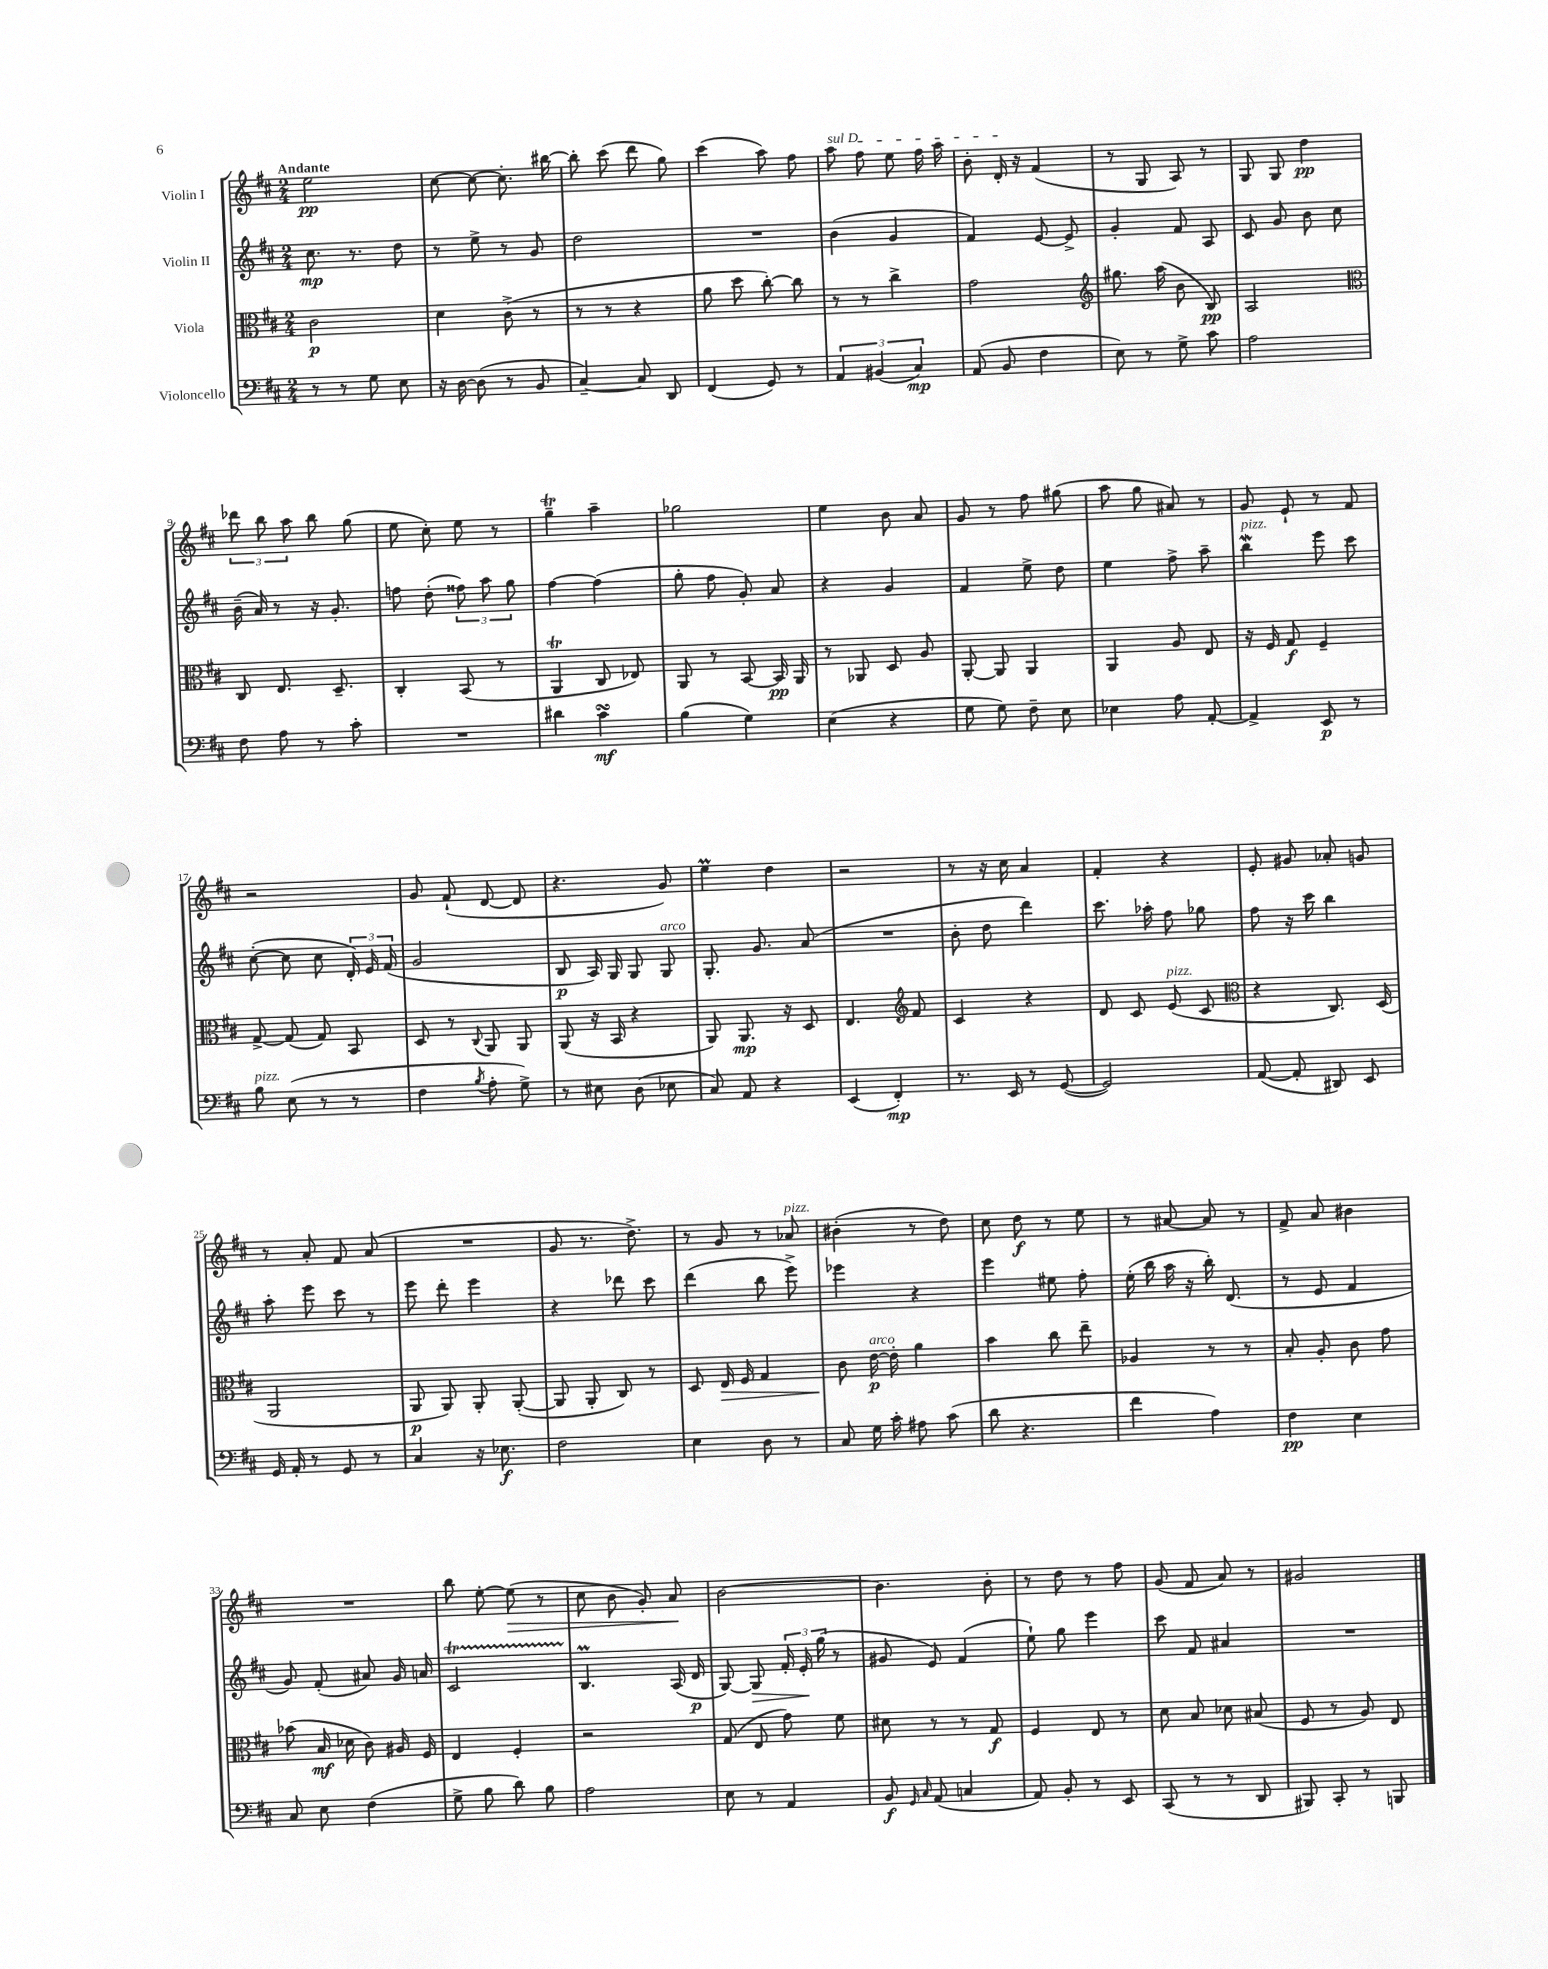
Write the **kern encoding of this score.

**kern	**dynam	**kern	**dynam	**kern	**dynam	**kern	**dynam
*part4	*part4	*part3	*part3	*part2	*part2	*part1	*part1
*staff4	*staff4	*staff3	*staff3	*staff2	*staff2	*staff1	*staff1
*I"Violoncello	*	*I"Viola	*	*I"Violin II	*	*I"Violin I	*
*clefF4	*	*clefC3	*	*clefG2	*	*clefG2	*
*k[f#c#]	*	*k[f#c#]	*	*k[f#c#]	*	*k[f#c#]	*
*M2/4	*	*M2/4	*	*M2/4	*	*M2/4	*
=1	=1	=1	=1	=1	=1	=1	=1
!	!	!	!	!	!	!LO:TX:a:B:t=Andante	!
8r	.	2c#\	p	8.cc#\	mp	2ee\	pp
8r	.	.	.	.	.	.	.
.	.	.	.	8.r	.	.	.
8G\	.	.	.	.	.	.	.
8E\	.	.	.	8dd\	.	.	.
=2	=2	=2	=2	=2	=2	=2	=2
16r	.	4d\	.	8r	.	[8cc#\	.
[16D\	.	.	.	.	.	.	.
(8D\]	.	.	.	8ee^\	.	8cc#\_	.
8r	.	(8c#^\	.	8r	.	8.cc#'\]	.
8BB/	.	8r	.	8g/	.	.	.
.	.	.	.	.	.	[16bb#X\	.
=3	=3	=3	=3	=3	=3	=3	=3
[4C#~/)	.	8r	.	2dd\	.	8bb#'\]	.
.	.	8r	.	.	.	(8ccc#\	.
8C#/]	.	4r	.	.	.	8ddd\	.
8DD/	.	.	.	.	.	8gg\)	.
=4	=4	=4	=4	=4	=4	=4	=4
(4FF#/	.	8a\	.	2r	.	(4ccc#\	.
.	.	8dd\	.	.	.	.	.
8GG/)	.	[8cc#'\)	.	.	.	8aa\)	.
8r	.	8cc#\]	.	.	.	8ff#\	.
=5	=5	=5	=5	=5	=5	=5	=5
!	!	!	!	!	!	!LO:TX:a:i:t=sul D	!
6AA/	.	8r	.	(4b\	.	8aa\	.
.	.	8r	.	.	.	8ff#\	.
(6BB#X/	.	.	.	.	.	.	.
.	.	4cc#^\	.	4g/	.	8ee\	.
6C#/)	mp	.	.	.	.	.	.
.	.	.	.	.	.	16ff#\	.
.	.	.	.	.	.	16aa\	.
=6	=6	=6	=6	=6	=6	=6	=6
(8AA/	.	2g\	.	4f#/)	.	8b'\	.
8BB/	.	.	.	.	.	16d'/	.
.	.	.	.	.	.	16r	.
4F#\	.	.	.	[8e/	.	(4f#/	.
.	.	.	.	8e^/]	.	.	.
=7	=7	=7	=7	=7	=7	=7	=7
*	*	*clefG2	*	*	*	*	*
8E\)	.	8.gg#X\	.	4g'/	.	8r	.
8r	.	.	.	.	.	8G/	.
.	.	(16aa\	.	.	.	.	.
8G^\	.	8b\	.	8f#/	.	8A/)	.
8c#\	.	8B/)	pp	8A/	.	8r	.
=8	=8	=8	=8	=8	=8	=8	=8
2A\	.	2A/	.	8c#/	.	8G/	.
.	.	.	.	8g/	.	8G/	.
.	.	.	.	8b\	.	4dd\	pp
.	.	.	.	8cc#\	.	.	.
!!LO:LB:g=z
=9	=9	=9	=9	=9	=9	=9	=9
*	*	*clefC3	*	*	*	*	*
8F#\	.	8C#/	.	(16b~\	.	12ddd-X\	.
.	.	.	.	16a/)	.	.	.
.	.	.	.	.	.	12bb\	.
8A\	.	8.E/	.	8r	.	.	.
.	.	.	.	.	.	12aa\	.
8r	.	.	.	16r	.	8bb\	.
.	.	8.D~/	.	8.g'/	.	.	.
8c#'\	.	.	.	.	.	(8gg\	.
=10	=10	=10	=10	=10	=10	=10	=10
2r	.	4C#'/	.	8ffn\	.	8ee\	.
.	.	.	.	(8dd'\	.	8cc#'\)	.
.	.	(8BB/	.	12ff##X\)	.	8ee\	.
.	.	.	.	12aa\	.	.	.
.	.	8r	.	.	.	8r	.
.	.	.	.	12gg\	.	.	.
=11	=11	=11	=11	=11	=11	=11	=11
4d#X\	.	4AAT/	.	[4ff#\	.	4ggT~\	.
4c#sSsS\	mf	8C#/	.	(4ff#\]	.	4aa~\	.
.	.	8E-X/)	.	.	.	.	.
=12	=12	=12	=12	=12	=12	=12	=12
(4B\	.	8AA/	.	8gg'\	.	2gg-X\	.
.	.	8r	.	8ff#\	.	.	.
4G\)	.	[8BB/	.	8g'/)	.	.	.
.	.	16BB/]	pp	8a/	.	.	.
.	.	16AA/	.	.	.	.	.
=13	=13	=13	=13	=13	=13	=13	=13
(4E\	.	8r	.	4r	.	4ee\	.
.	.	8AA-X/	.	.	.	.	.
4r	.	8D/	.	4g/	.	8b\	.
.	.	8A/	.	.	.	8a/	.
=14	=14	=14	=14	=14	=14	=14	=14
8G\	.	[8AA'/	.	4f#/	.	8g/	.
8G\)	.	8AA/]	.	.	.	8r	.
8F#~\	.	4AA/	.	8ee^\	.	8ff#\	.
8E\	.	.	.	8dd\	.	(8gg#X\	.
=15	=15	=15	=15	=15	=15	=15	=15
4E-X\	.	4AA/	.	4ee\	.	8aa\	.
.	.	.	.	.	.	8gg\	.
8A\	.	8A/	.	8ff#^\	.	8a#X/)	.
[8AA'/	.	8E/	.	8aa~\	.	8r	.
=16	=16	=16	=16	=16	=16	=16	=16
!	!	!	!	!LO:TX:a:i:t=pizz.	!	!	!
4AA^/]	.	16r	.	4bbW\	.	8g/	.
.	.	16F#/	.	.	.	.	.
.	.	8G/	f	.	.	8e`/	.
8EE/	p	4F#~/	.	8eee\	.	8r	.
8r	.	.	.	8ccc#\	.	8f#/	.
!!LO:LB:g=z
=17	=17	=17	=17	=17	=17	=17	=17
!LO:TX:a:i:t=pizz.	!	!	!	!	!	!	!
8B\	.	[8G^/	.	([8cc#'\	.	2r	.
(8E\	.	(8G/]	.	8cc#\]	.	.	.
8r	.	8G/)	.	8cc#\	.	.	.
8r	.	8BB/	.	24d'/)	.	.	.
.	.	.	.	24e/	.	.	.
.	.	.	.	(24f#/	.	.	.
=18	=18	=18	=18	=18	=18	=18	=18
4F#\	.	8D/	.	2g/	.	8g/	.
.	.	8r	.	.	.	(8f#`/	.
8qB/	.	8qqC#/	.	.	.	.	.
8A'\	.	8AA/	.	.	.	[8d/	.
8G^\)	.	8AA/	.	.	.	8d/]	.
=19	=19	=19	=19	=19	=19	=19	=19
8r	.	(8AA/	.	8B/	p	4.r	.
8E#X\	.	16r	.	16A/)	.	.	.
.	.	16BB/	.	16G/	.	.	.
(8D\	.	4r	.	8G/	.	.	.
!	!	!	!	!LO:TX:a:i:t=arco	!	!	!
8E-X\	.	.	.	8G/	.	8g/)	.
=20	=20	=20	=20	=20	=20	=20	=20
8C#/)	.	8AA/)	.	8.G'/	.	4eeM\	.
8AA/	.	8.AA/	mp	.	.	.	.
.	.	.	.	8.g/	.	.	.
4r	.	.	.	.	.	4dd\	.
.	.	16r	.	.	.	.	.
.	.	8D/	.	(8a/	.	.	.
=21	=21	=21	=21	=21	=21	=21	=21
(4EE/	.	4.E/	.	2r	.	2r	.
4FF#'/)	mp	.	.	.	.	.	.
*	*	*clefG2	*	*	*	*	*
.	.	8f#/	.	.	.	.	.
=22	=22	=22	=22	=22	=22	=22	=22
8.r	.	4c#/	.	8b'\	.	8r	.
.	.	.	.	8dd\	.	16r	.
16EE/	.	.	.	.	.	16cc#\	.
8r	.	4r	.	4ddd\)	.	4a/	.
([8GG/	.	.	.	.	.	.	.
=23	=23	=23	=23	=23	=23	=23	=23
2GG/])	.	8d/	.	8.ccc#\	.	4f#'/	.
.	.	8c#/	.	.	.	.	.
.	.	.	.	16aa-X'\	.	.	.
!	!	!LO:TX:a:i:t=pizz.	!	!	!	!	!
.	.	(8e/	.	8ff#\	.	4r	.
.	.	8c#/	.	8gg-X\	.	.	.
=24	=24	=24	=24	=24	=24	=24	=24
*	*	*clefC3	*	*	*	*	*
([8AA/	.	4r	.	8ff#\	.	8e'/	.
8AA'/]	.	.	.	16r	.	8g#X/	.
.	.	.	.	16ccc#\	.	.	.
8DD#X/)	.	8.C#/)	.	4bb\	.	8a-X'/	.
8EE/	.	.	.	.	.	8gn/	.
.	.	(16D/	.	.	.	.	.
!!LO:LB:g=z
=25	=25	=25	=25	=25	=25	=25	=25
16GG/	.	2AA/	.	8aa'\	.	8r	.
16AA'/	.	.	.	.	.	.	.
8r	.	.	.	8eee\	.	8a'/	.
8GG/	.	.	.	8ccc#\	.	8f#/	.
8r	.	.	.	8r	.	(8a/	.
=26	=26	=26	=26	=26	=26	=26	=26
4C#/	.	8AA/	p	8eee\	.	2r	.
.	.	8AA/)	.	8ddd'\	.	.	.
16r	.	8AA'/	.	4eee\	.	.	.
8.E-X\	f	.	.	.	.	.	.
.	.	([8AA'/	.	.	.	.	.
=27	=27	=27	=27	=27	=27	=27	=27
2F#\	.	8AA/]	.	4r	.	8g/	.
.	.	8AA'/	.	.	.	8.r	.
.	.	8C#/)	.	8ddd-X\	.	.	.
.	.	.	.	.	.	8.dd^\)	.
.	.	8r	.	8ccc#\	.	.	.
=28	=28	=28	=28	=28	=28	=28	=28
4E\	.	8D/	.	(4ddd\	.	8r	.
!	!	!	!LO:HP:b	!	!	!	!
.	.	16E/	>	.	.	8g/	.
.	.	16F#/	.	.	.	.	.
8D\	.	4G/	.	8bb\	.	8r	.
!	!	!	!	!	!	!LO:TX:a:i:t=pizz.	!
8r	.	.	.	8eee^\)	.	8a-X/	.
=29	=29	=29	=29	=29	=29	=29	=29
8C#/	.	8c#\	.	4eee-X\	.	(4b#X'\	.
!	!	!LO:TX:a:i:t=arco	!	!	!	!	!
16G\	.	[16e\	] p	.	.	.	.
16c#'\	.	16e'\]	.	.	.	.	.
8A#X\	.	4a\	.	4r	.	8r	.
(8c#\	.	.	.	.	.	8dd\)	.
=30	=30	=30	=30	=30	=30	=30	=30
8d\	.	4b\	.	4eee\	.	8cc#\	.
4.r	.	.	.	.	.	8dd\	f
.	.	8cc#\	.	8ee#X\	.	8r	.
.	.	8ee~\	.	8ff#'\	.	8ee\	.
=31	=31	=31	=31	=31	=31	=31	=31
4f#\	.	4A-X/	.	(16ee'\	.	8r	.
.	.	.	.	16bb\	.	.	.
.	.	.	.	16aa\	.	[8a#X/	.
.	.	.	.	16r	.	.	.
4A\)	.	8r	.	16bb'\)	.	8a#/]	.
.	.	.	.	(8.d/	.	.	.
.	.	8r	.	.	.	8r	.
=32	=32	=32	=32	=32	=32	=32	=32
4F#\	pp	8B'/	.	8r	.	8f#^/	.
.	.	8A'/	.	8e/	.	8a/	.
4E\	.	8c#\	.	4f#/	.	4b#X\	.
.	.	8g\	.	.	.	.	.
!!LO:LB:g=z
=33	=33	=33	=33	=33	=33	=33	=33
8C#/	.	(8b-X\	.	8g/)	.	2r	.
8E\	.	16B/	mf	(8f#'/	.	.	.
.	.	16d-X\	.	.	.	.	.
(4F#\	.	8c#\)	.	8a#X/)	.	.	.
.	.	16A#X/	.	16g/	.	.	.
.	.	16F#/	.	16an/	.	.	.
=34	=34	=34	=34	=34	=34	=34	=34
8G^\	.	4E/	.	2c#t/	.	8bb\	.
8B\	.	.	.	.	.	[8ee'\	.
!	!	!	!	!	!	!	!LO:HP:b
8d\)	.	4F#'/	.	.	.	(8ee\]	>
8B\	.	.	.	.	.	8r	.
=35	=35	=35	=35	=35	=35	=35	=35
2A\	.	2r	.	4.BM/	.	8cc#\	.
.	.	.	.	.	.	8b\	.
.	.	.	.	.	.	8g'/)	.
.	.	.	.	(16A/	.	8a/	.
.	.	.	.	16d/	p	.	.
.	.	.	.	.	.	.	]
=36	=36	=36	=36	=36	=36	=36	=36
8E\	.	(8G/	.	[8G/)	.	[2b\	.
!	!	!	!	!	!LO:HP:b	!	!
8r	.	8E/	.	8G/]	>	.	.
4AA/	.	8g\)	.	24f#'/	.	.	.
.	.	.	.	24e'/	.	.	.
.	.	.	.	(24gg\	]	.	.
.	.	8f#\	.	8r	.	.	.
=37	=37	=37	=37	=37	=37	=37	=37
8BB/	f	8d#X\	.	8g#X/	.	4.b\]	.
16qqGG/	.	.	.	.	.	.	.
16qqC#/	.	.	.	.	.	.	.
(8AA/	.	8r	.	8e/)	.	.	.
4Cn/	.	8r	.	(4f#/	.	.	.
.	.	8G/	f	.	.	8b'\	.
=38	=38	=38	=38	=38	=38	=38	=38
8AA/)	.	4F#/	.	8ee`\)	.	8r	.
8BB'/	.	.	.	8gg\	.	8dd\	.
8r	.	8E/	.	4eee\	.	8r	.
8EE/	.	8r	.	.	.	8ff#\	.
=39	=39	=39	=39	=39	=39	=39	=39
(8CC#/	.	8d\	.	8ccc#\	.	(8g/	.
8r	.	8B/	.	8f#/	.	8f#/	.
8r	.	8d-X\	.	4a#X/	.	8a/)	.
8DD/	.	(8B#X/	.	.	.	8r	.
=40	=40	=40	=40	=40	=40	=40	=40
8BBB#X/)	.	8F#/	.	2r	.	2g#X/	.
8CC#'/	.	8r	.	.	.	.	.
8r	.	8A/)	.	.	.	.	.
8BBBn/	.	8E/	.	.	.	.	.
==	==	==	==	==	==	==	==
*-	*-	*-	*-	*-	*-	*-	*-
